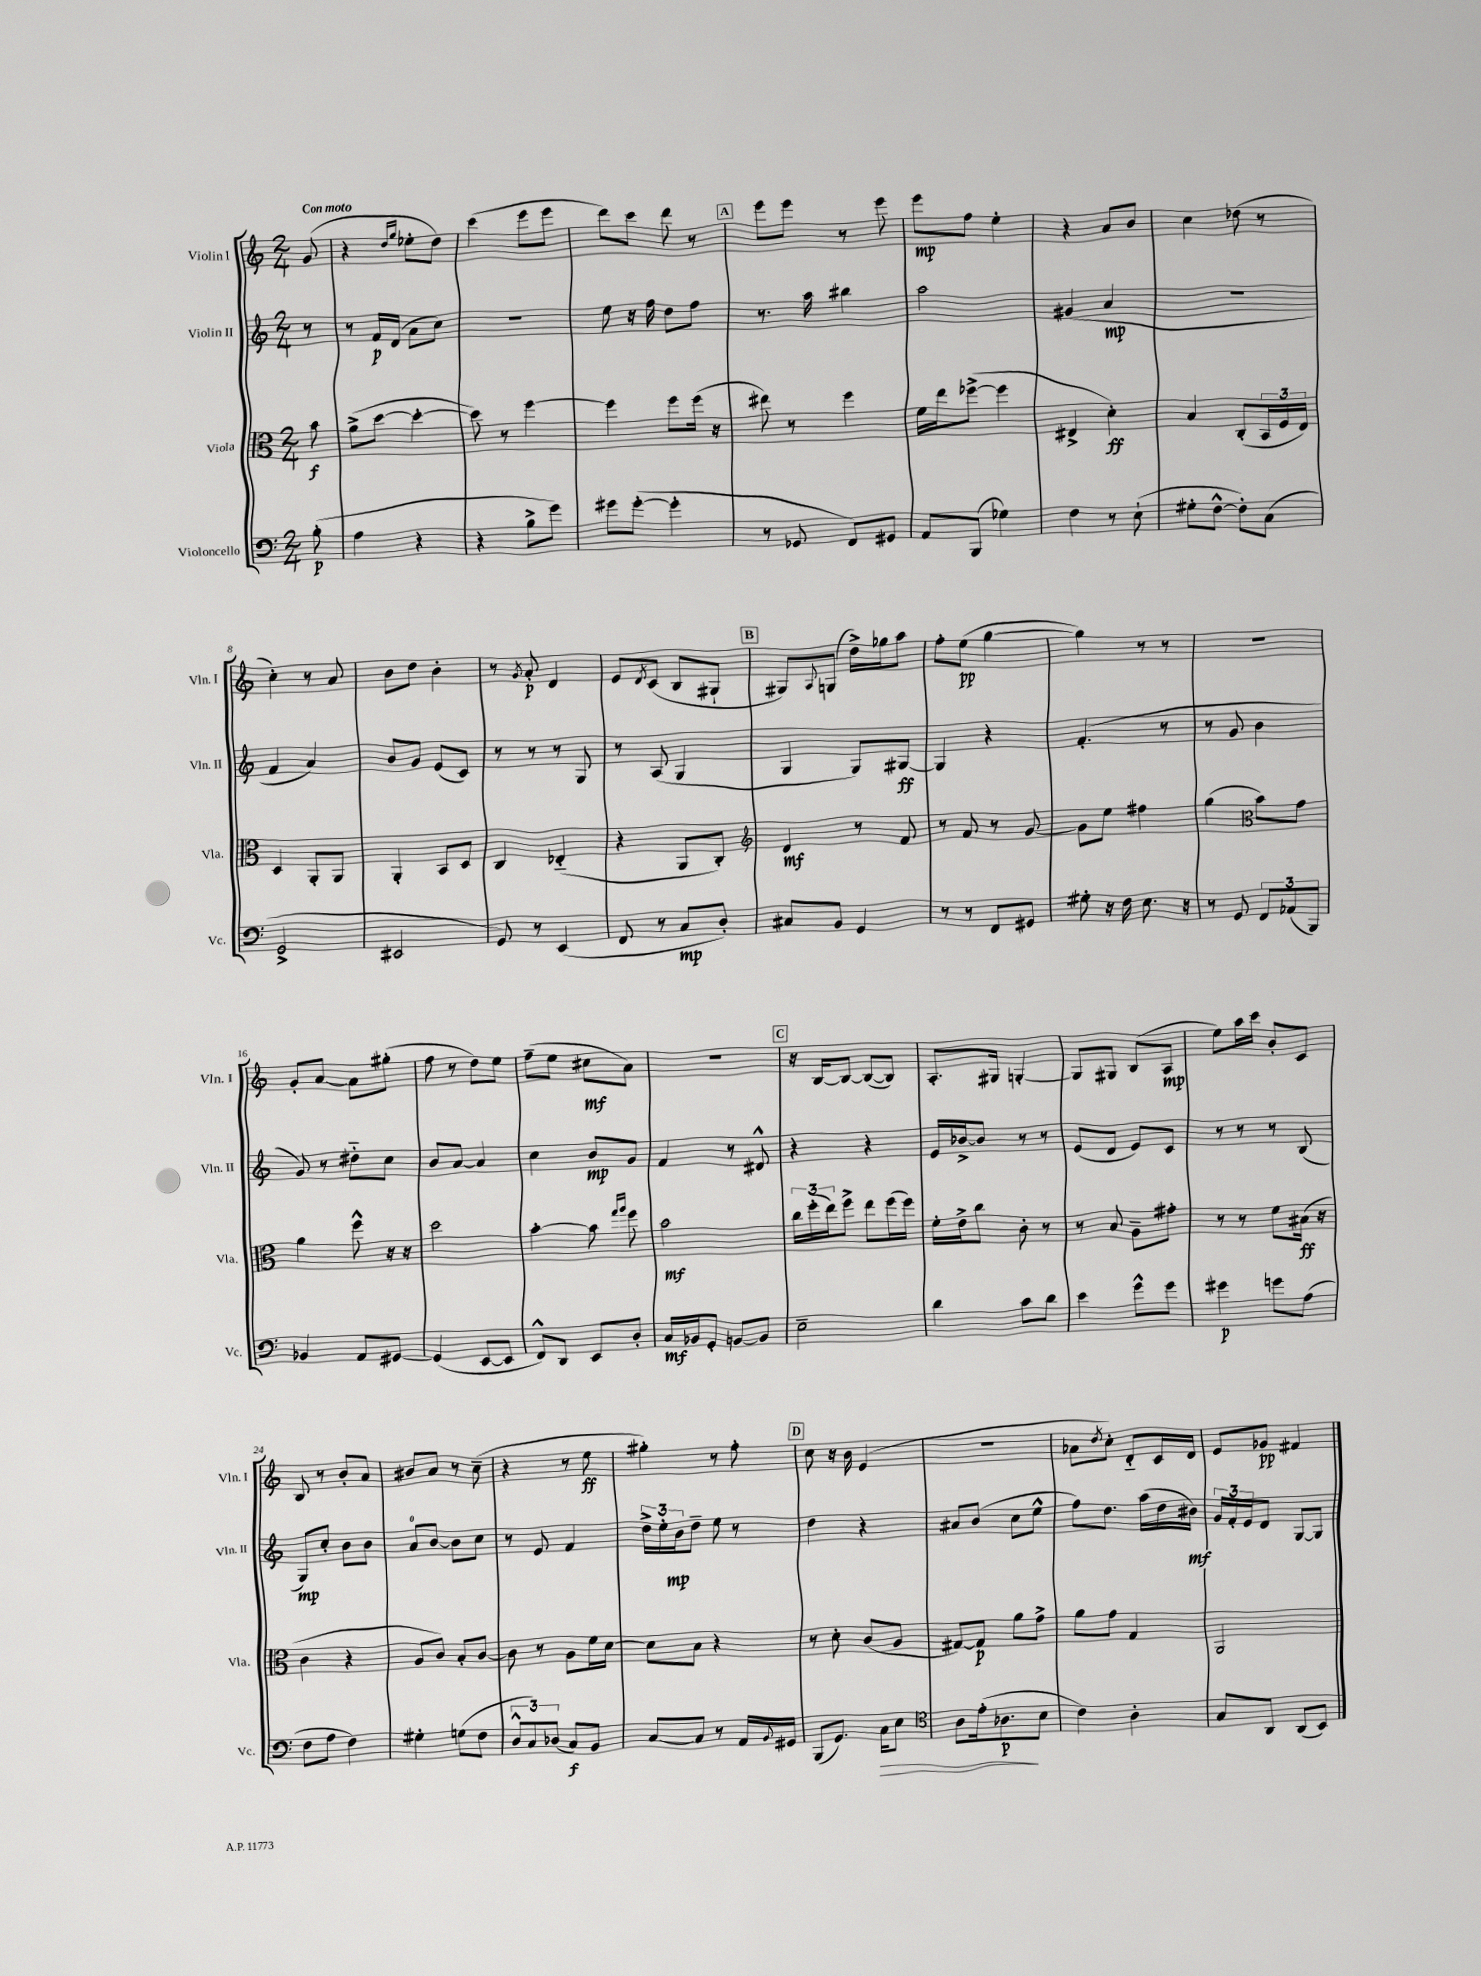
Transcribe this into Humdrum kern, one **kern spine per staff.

**kern	**dynam	**kern	**dynam	**kern	**dynam	**kern	**dynam
*part4	*part4	*part3	*part3	*part2	*part2	*part1	*part1
*staff4	*staff4	*staff3	*staff3	*staff2	*staff2	*staff1	*staff1
*I"Violoncello	*	*I"Viola	*	*I"Violin II	*	*I"Violin I	*
*I'Vc.	*	*I'Vla.	*	*I'Vln. II	*	*I'Vln. I	*
*clefF4	*	*clefC3	*	*clefG2	*	*clefG2	*
*k[]	*	*k[]	*	*k[]	*	*k[]	*
*M2/4	*	*M2/4	*	*M2/4	*	*M2/4	*
=	=	=	=	=	=	=	=
!	!	!	!	!	!	!LO:TX:a:B:t=Con moto	!
(8B'\	p	8b\	f	8r	.	(8g/	.
=1	=1	=1	=1	=1	=1	=1	=1
4A\	.	(8a^\L	.	8r	.	4r	.
.	.	[8dd\J	.	16f/LL	p	.	.
.	.	.	.	(16d/JJ	.	.	.
.	.	.	.	.	.	16qqdd/LL	.
.	.	.	.	.	.	16qqgg/JJ	.
4r	.	4dd'\_	.	8a\L	.	8ee-X'\L	.
.	.	.	.	8cc\J)	.	8dd\J)	.
=2	=2	=2	=2	=2	=2	=2	=2
4r	.	8dd\])	.	2r	.	(4ccc\	.
.	.	8r	.	.	.	.	.
8B^\L	.	[4ff\	.	.	.	8eee\L	.
8g\J)	.	.	.	.	.	8eee\J	.
=3	=3	=3	=3	=3	=3	=3	=3
8g#X\L	.	4ff\]	.	8ee\	.	8ddd\L)	.
([8g#'\J	.	.	.	16r	.	8ccc\J	.
.	.	.	.	16ff\	.	.	.
4g#'\]	.	8ff\L	.	8dd\L	.	8ddd\	.
.	.	(16ff\Jk	.	8ff\J	.	8r	.
.	.	16r	.	.	.	.	.
!!LO:REH:place=s1:t=A
=4	=4	=4	=4	=4	=4	=4	=4
8r	.	8ee#X\)	.	8.r	.	8eee\L	.
8GG-X/	.	8r	.	.	.	8eee\J	.
.	.	.	.	16aa\	.	.	.
8FF/L)	.	4ff\	.	4bb#X\	.	8r	.
8GG#X/J	.	.	.	.	.	8eee\	.
=5	=5	=5	=5	=5	=5	=5	=5
8AA/L	.	16f\LL	.	2aa\	.	8eee\L	mp
.	.	16ee\J	.	.	.	.	.
(8BBB/J	.	([8ff-X^\J	.	.	.	8ff\J	.
4G-X\)	.	4ff-\]	.	.	.	4ee'\	.
=6	=6	=6	=6	=6	=6	=6	=6
4F\	.	4E#X^/	.	(4g#X/	.	4r	.
8r	.	4d'\)	ff	4a/	mp	8a/L	.
(8E`\	.	.	.	.	.	8b/J	.
=7	=7	=7	=7	=7	=7	=7	=7
8G#X'\L	.	4B/	.	2r	.	4cc\	.
[8F^^\J	.	.	.	.	.	.	.
8F'\L])	.	(8C'/L	.	.	.	(8dd-X\	.
(8C\J	.	24BB/L	.	.	.	8r	.
.	.	24F/	.	.	.	.	.
.	.	24E/JJ)	.	.	.	.	.
!!LO:LB:g=z
=8	=8	=8	=8	=8	=8	=8	=8
2GG^/	.	4D/	.	4f/	.	4cc'\)	.
.	.	8AA'/L	.	4a/)	.	8r	.
.	.	8AA/J	.	.	.	8a/	.
=9	=9	=9	=9	=9	=9	=9	=9
2EE#X/	.	4AA'/	.	8b/L	.	8b\L	.
.	.	.	.	8g/J	.	8dd\J	.
.	.	8BB/L	.	(8e/L	.	4b'\	.
.	.	8D/J	.	8c/J)	.	.	.
=10	=10	=10	=10	=10	=10	=10	=10
8GG/)	.	4C/	.	8r	.	8r	.
.	.	.	.	.	.	8qg/	.
8r	.	.	.	8r	.	8a'/	p
(4EE/	.	(4E-X/	.	8r	.	4d/	.
.	.	.	.	8G/	.	.	.
=11	=11	=11	=11	=11	=11	=11	=11
8FF/	.	4r	.	8r	.	8e/L	.
.	.	.	.	.	.	8qd/	.
8r	.	.	.	(8A/	.	(8c/J	.
8C/L	mp	8AA/L	.	4G/	.	8B/L	.
8D'/J)	.	8C'/J)	.	.	.	8G#X`/J	.
!!LO:REH:place=s1:t=B
=12	=12	=12	=12	=12	=12	=12	=12
*	*	*clefG2	*	*	*	*	*
8C#X/L	.	4d/	mf	4G/	.	8G#X/L)	.
.	.	.	.	.	.	8qqA/	.
8BB/J	.	.	.	.	.	(8Gn/J	.
4GG/	.	8r	.	8G/L)	.	16dd^\LL)	.
.	.	.	.	.	.	16gg-X\J	.
.	.	8f/	.	[8G#X/J	ff	8aa\J	.
=13	=13	=13	=13	=13	=13	=13	=13
8r	.	8r	.	4G#/]	.	8ff'\L	.
8r	.	8f/	.	.	.	(8ee\J	pp
8FF/L	.	8r	.	4r	.	[4gg\	.
8GG#X/J	.	[8g/	.	.	.	.	.
=14	=14	=14	=14	=14	=14	=14	=14
8G#X'\	.	8g\L]	.	(4.f'/	.	4gg\])	.
16r	.	8ee\J	.	.	.	.	.
16F\	.	.	.	.	.	.	.
8.E\	.	4ff#X\	.	.	.	8r	.
.	.	.	.	8r	.	8r	.
16r	.	.	.	.	.	.	.
=15	=15	=15	=15	=15	=15	=15	=15
8r	.	(4gg\	.	8r	.	2r	.
8GG/	.	.	.	8g/	.	.	.
*	*	*clefC3	*	*	*	*	*
12FF/L	.	8b\L)	.	4b\	.	.	.
(12AA-X/	.	.	.	.	.	.	.
.	.	8g\J	.	.	.	.	.
12BBB/J)	.	.	.	.	.	.	.
!!LO:LB:g=z
=16	=16	=16	=16	=16	=16	=16	=16
4BB-X/	.	4a\	.	8g/)	.	8g'/L	.
.	.	.	.	8r	.	[8a/J	.
8AA/L	.	8ff^^\	.	8dd#X\L	.	8a\L]	.
[8GG#X/J	.	16r	.	8cc\J	.	(8gg#X'\J	.
.	.	16r	.	.	.	.	.
=17	=17	=17	=17	=17	=17	=17	=17
(4GG#/]	.	2dd\	.	8b/L	.	8ff\	.
.	.	.	.	[8a/J	.	8r	.
[8EE/L	.	.	.	4a/]	.	8dd\L)	.
8EE/J]	.	.	.	.	.	8ee\J	.
=18	=18	=18	=18	=18	=18	=18	=18
8FF^^/L)	.	[4b'\	.	4cc\	.	(8ff~\L	.
8DD/J	.	.	.	.	.	8ee\J	.
8EE/L	.	8b\]	.	8b/L	mp	8cc#X\L	mf
.	.	16qqgg/LL	.	.	.	.	.
.	.	16qqaa/JJ	.	.	.	.	.
8D'/J	.	8ff\	.	8g/J	.	8a\J)	.
=19	=19	=19	=19	=19	=19	=19	=19
16C/LL	mf	2b\	mf	4f/	.	2r	.
16BB-X/J	.	.	.	.	.	.	.
8GG'/J	.	.	.	.	.	.	.
[8BBn/L	.	.	.	8r	.	.	.
8BB/J]	.	.	.	8d#X^^/	.	.	.
!!LO:REH:place=s1:t=C
=20	=20	=20	=20	=20	=20	=20	=20
2E~\	.	24cc\LL	.	4r	.	16r	.
.	.	(24ff'\	.	.	.	.	.
.	.	.	.	.	.	[16B/KL	.
.	.	24ee\J)	.	.	.	.	.
.	.	8ff^\J	.	.	.	8B/J_	.
.	.	8ee\L	.	4r	.	(8B/L_	.
.	.	(16ff\L	.	.	.	8B/J])	.
.	.	16ff\JJ)	.	.	.	.	.
=21	=21	=21	=21	=21	=21	=21	=21
4d\	.	16f'\LL	.	16e/LL	.	8.A'/L	.
.	.	16e^\J	.	[16b-X^/J	.	.	.
.	.	8cc\J	.	8b-/J]	.	.	.
.	.	.	.	.	.	16G#X/Jk	.
8c\L	.	8c'\	.	8r	.	[4Gn'/	.
8d\J	.	8r	.	8r	.	.	.
=22	=22	=22	=22	=22	=22	=22	=22
4e\	.	8r	.	(8e/L	.	8G/L]	.
.	.	8B/	.	8d/J	.	8G#X/J	.
8g^^\L	.	8A~\L	.	8e/L)	.	(8B/L	.
8g\J	.	8g#X'\J	.	8c/J	.	8A/J	mp
=23	=23	=23	=23	=23	=23	=23	=23
4g#X\	p	8r	.	8r	.	8ee\L)	.
.	.	8r	.	8r	.	16aa\L	.
.	.	.	.	.	.	16ccc\JJ	.
8gn\L	.	8f\L	.	8r	.	8b'/L	.
(8A\J	.	(16B#X\Jk	ff	(8B/	.	8c/J	.
.	.	16r	.	.	.	.	.
!!LO:LB:g=z
=24	=24	=24	=24	=24	=24	=24	=24
8F\L	.	4c\	.	8G/L)	mp	8B/	.
8A\J	.	.	.	8cc'/J	.	8r	.
4F\)	.	4r	.	8b\L	.	8b'/L	.
.	.	.	.	8b\J	.	8a/J	.
=25	=25	=25	=25	=25	=25	=25	=25
4G#X'\	.	8A/L	.	8a/L	.	8b#X/L	.
.	.	8c/J)	.	[8b/J	.	8a/J	.
(8Gn\L	.	8B'/L	.	8b\L]	.	8r	.
8F\J	.	[8c/J	.	8cc\J	.	(8cc~\	.
=26	=26	=26	=26	=26	=26	=26	=26
12D^^/L	.	8c\]	.	8r	.	4r	.
12C/)	.	.	.	.	.	.	.
.	.	8r	.	8e/	.	.	.
(12D-X/J	.	.	.	.	.	.	.
8C/L)	f	8A\L	.	4f/	.	8r	.
8BB/J	.	16f\L	.	.	.	8ee\	ff
.	.	[16d\JJ	.	.	.	.	.
=27	=27	=27	=27	=27	=27	=27	=27
[8C/L	.	8d\L]	.	24dd^\LL	.	4gg#X'\)	.
.	.	.	.	24ee'\	.	.	.
.	.	.	.	24b\J	mp	.	.
8C/J]	.	8B\J	.	8dd~\J	.	.	.
8r	.	4r	.	8ee\	.	8r	.
16AA/LL	.	.	.	8r	.	8ff'\	.
8qqBB/	.	.	.	.	.	.	.
16GG#X/JJ	.	.	.	.	.	.	.
!!LO:REH:place=s1:t=D
=28	=28	=28	=28	=28	=28	=28	=28
(8BBB/L	.	8r	.	4dd\	.	8cc\	.
8.GG/J)	.	8d'\	.	.	.	16r	.
.	.	.	.	.	.	16b\	.
.	.	(8c/L	.	4r	.	(4e/	.
!	!LO:HP:b	!	!	!	!	!	!
16C\KL	>	.	.	.	.	.	.
8E\J	.	8A/J	.	.	.	.	.
=29	=29	=29	=29	=29	=29	=29	=29
*clefC4	*	*	*	*	*	*	*
8A\L	.	[8G#X/L)	.	8a#X/L	.	2r	.
(16e'\k	.	8G#/J]	p	(8b/J	.	.	.
8.A-X\	p	.	.	.	.	.	.
.	.	8a\L	.	8cc\L	.	.	.
8B\J	]	8g^\J	.	8ee^^\J	.	.	.
=30	=30	=30	=30	=30	=30	=30	=30
4c\)	.	8a\L	.	8ff\L)	.	8a-X\L	.
.	.	.	.	.	.	8qdd/	.
.	.	8g\J	.	8.dd\J	.	8cc'\J)	.
4A'\	.	4G/	.	.	.	8d/L	.
.	.	.	.	(16aa\LL	.	.	.
.	.	.	.	16dd\	.	16c/L	.
.	.	.	.	16b#X\JJ)	mf	16d/JJ	.
=31	=31	=31	=31	=31	=31	=31	=31
8G/L	.	2AA/	.	24g/LL	.	8e/L	.
.	.	.	.	24f'/	.	.	.
.	.	.	.	24e/J	.	.	.
8AA/J	.	.	.	8d/J	.	8g-X/J	pp
(8AA/L	.	.	.	[8G/L	.	4f#X/	.
8BB/J)	.	.	.	8G/J]	.	.	.
==	==	==	==	==	==	==	==
*-	*-	*-	*-	*-	*-	*-	*-
